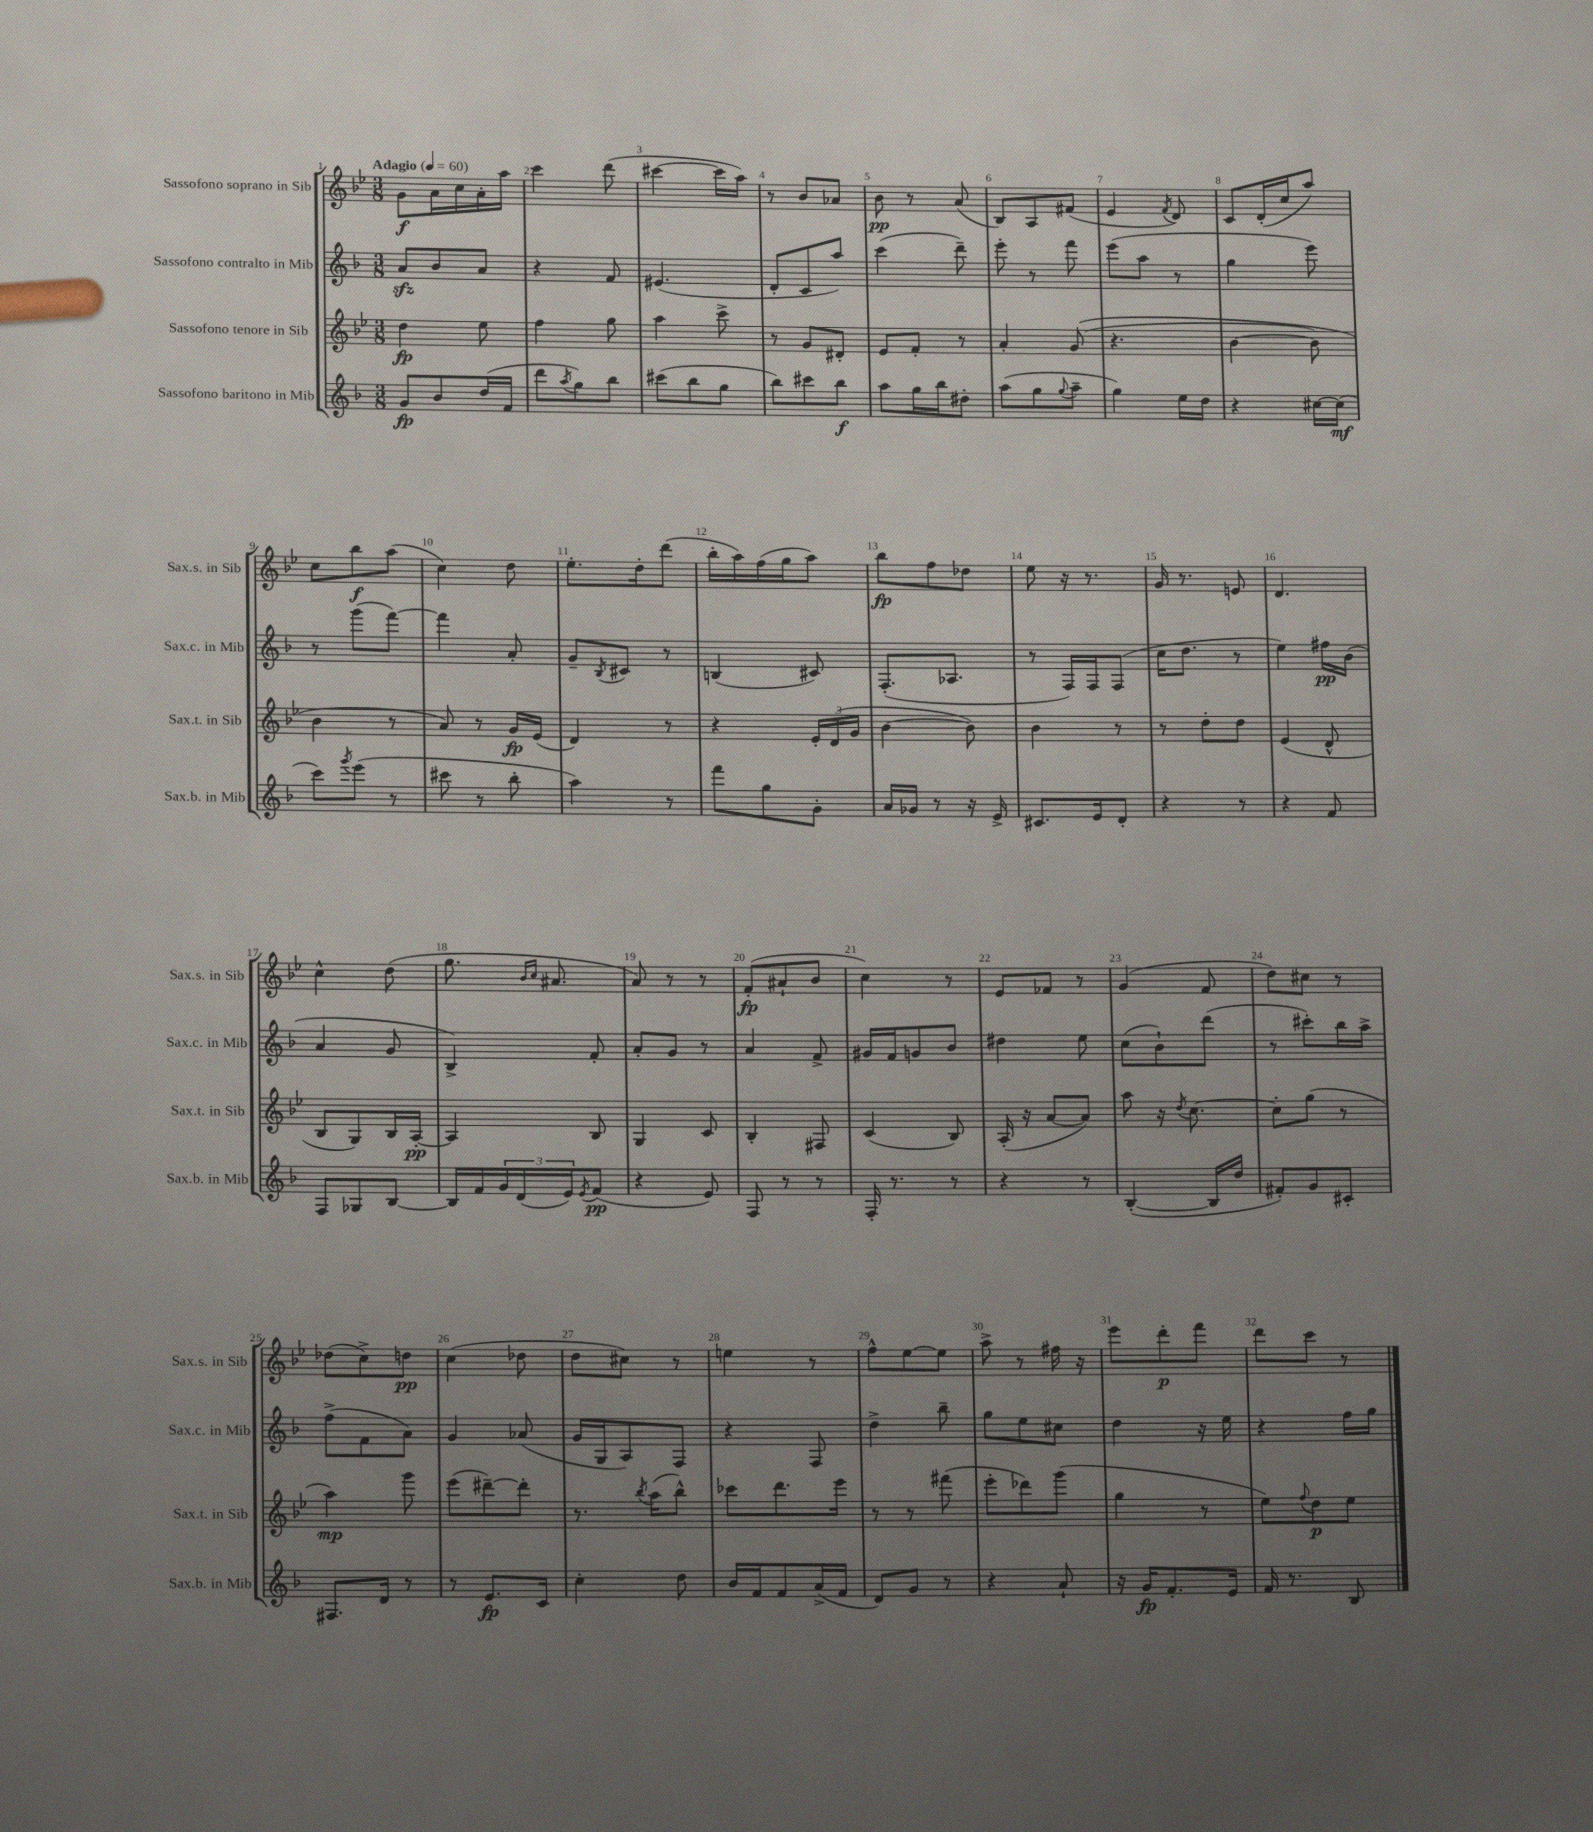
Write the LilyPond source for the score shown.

<<
\new StaffGroup <<
\new Staff = "s0" \with { instrumentName = "Sassofono soprano in Sib" shortInstrumentName = "Sax.s. in Sib" } {
    \clef treble \key bes \major \numericTimeSignature \time 3/8 \tempo "Adagio" 4 = 60
    g'8\f a'16 c''16 a'16-. a''16 |
    c'''4 d'''8( |
    cis'''4~ cis'''16 a''16) |
    r8 bes'8 aes'8 |
    bes'8\pp r8 a'8( |
    bes8) a8 fis'8( |
    ees'4 \acciaccatura { f'8 } d'8) |
    c'8 d'16-.( c''16 a''8) |
    c''8 bes''8\f a''8( |
    c''4) d''8 |
    ees''8.-. d''16-. d'''8( |
    bes''16-. a''16) f''16( g''16 a''8) |
    bes''8\fp f''8 des''8 |
    ees''8 r16 r8. |
    g'16 r8. e'8 |
    d'4. |
    c''4-^ d''8( |
    g''8. \grace { bes'16 c''16 } ais'8. |
    a'8) r8 r8 |
    f'8-.\fp( ais'8-! bes'8 |
    c''4) r8 |
    ees'8 fes'8 r8 |
    g'4( f'8 |
    d''8) cis''8 r8 |
    des''8( c''8->) d''8\pp |
    c''4( des''8 |
    d''8 cis''8) r8 |
    e''4 r8 |
    f''8-^ ees''8~ ees''8 |
    a''8-> r8 fis''16 r16 |
    ees'''8 d'''8-.\p f'''8 |
    d'''8 c'''8 r8 \bar "|." |
}
\new Staff = "s1" \with { instrumentName = "Sassofono contralto in Mib" shortInstrumentName = "Sax.c. in Mib" } {
    \clef treble \key f \major \numericTimeSignature \time 3/8
    a'8\sfz bes'8 a'8 |
    r4 f'8 |
    eis'4.( |
    d'8-. c'8 a''8) |
    c'''4( d'''8--) |
    e'''8-. r8 f'''8 |
    e'''8( a''8 r8 |
    g''4 e'''8) |
    r8 g'''8( f'''8~) |
    f'''4 a'8-. |
    g'8-- \acciaccatura { bes8 } cis'8 r8 |
    b4( cis'8) |
    f8.-.( aes8. |
    r8 f16) f16 f8( |
    c''16 d''8. r8 |
    e''4) fis''16\pp bes'16( |
    a'4 g'8 |
    bes4->) f'8-. |
    a'8-. g'8 r8 |
    a'4 f'8-> |
    gis'16 f'16 g'8 bes'8 |
    dis''4 e''8 |
    c''8( bes'8-!) d'''8( |
    r8 cis'''8-.) bes''16 a''16-> |
    f''8->( f'8 a'8) |
    g'4 aes'8( |
    g'16 g16 a8) f8 |
    r4 f8 |
    d''4-> bes''8-- |
    g''8 e''8 cis''8 |
    d''4 r16 e''16 |
    r4 f''16 g''16 \bar "|." |
}
\new Staff = "s2" \with { instrumentName = "Sassofono tenore in Sib" shortInstrumentName = "Sax.t. in Sib" } {
    \clef treble \key bes \major \numericTimeSignature \time 3/8
    d''4\fp ees''8 |
    f''4 g''8 |
    a''4 c'''8-> |
    r8 g'8 dis'8-. |
    ees'8 f'8-. r8 |
    a'4-. g'8(\( |
    r4. |
    bes'4~ bes'8) |
    bes'4 r8 |
    a'8\) r8 g'16\fp ees'16( |
    d'4) r8 |
    r4 \tuplet 3/2 { ees'16-. d'16( g'16 } |
    bes'4~ bes'8) |
    bes'4 r8 |
    r8 d''8-. d''8 |
    ees'4( d'8-^ |
    bes8 g8) bes16 a16~-.\pp |
    a4 bes8 |
    g4 c'8 |
    bes4-. fis8 |
    c'4( bes8) |
    a16-.( r16 a'8~ a'8) |
    a''8 r16 \acciaccatura { d''8 } c''8.~ |
    c''8-. g''8( r8 |
    a''4\mp) g'''8 |
    ees'''8( dis'''8~--) dis'''8-. |
    r8. \acciaccatura { bes''8 } a''16( bes''8-^) |
    ces'''8 d'''8. ees'''16 |
    r8 r8 fis'''8( |
    ees'''8-. des'''8) g'''8( |
    g''4 r8 |
    ees''8) \appoggiatura { f''8 } d''8\p ees''8 \bar "|." |
}
\new Staff = "s3" \with { instrumentName = "Sassofono baritono in Mib" shortInstrumentName = "Sax.b. in Mib" } {
    \clef treble \key f \major \numericTimeSignature \time 3/8
    g'8\fp bes'8 d''16( f'16 |
    d'''8 \acciaccatura { a''8 } g''8) bes''8 |
    cis'''8( bes''8 g''8 |
    bes''8) cis'''8 bes''8\f |
    a''8 g''16 bes''16 dis''8-. |
    a''8( g''8 \appoggiatura { g''8 } a''8-- |
    g''4) e''16 d''16 |
    r4 cis''16~ cis''16\mf( |
    c'''8) \acciaccatura { g'''8 } e'''8( r8 |
    cis'''8 r8 bes''8-. |
    a''4) r8 |
    f'''8 g''8 g'8-. |
    a'16 ges'16 r8 r16 e'16-> |
    cis'8. e'16 d'8-. |
    r4 r8 |
    r4 f'8 |
    f8 ges8 bes8~ |
    bes16 f'16 \tuplet 3/2 { g'16 d'16( e'16) } \acciaccatura { e'8 } f'8\pp( |
    r4 e'8) |
    f8 r8 r8 |
    f16-. r8. r8 |
    r4 r8 |
    bes4~-.( bes16 d''16 |
    fis'8-.) g'8 cis'8-. |
    fis8. d'16 r8 |
    r8 e'8.\fp c'16 |
    c''4-. d''8 |
    bes'16 f'16 f'8 a'16->( f'16 |
    d'8) g'8 r8 |
    r4 a'8-! |
    r16 g'16\fp f'8.-. e'16 |
    f'16 r8. bes8 \bar "|." |
}
>>
>>
\layout { \context { \Score \override BarNumber.break-visibility = ##(#f #t #t) barNumberVisibility = #all-bar-numbers-visible } }
